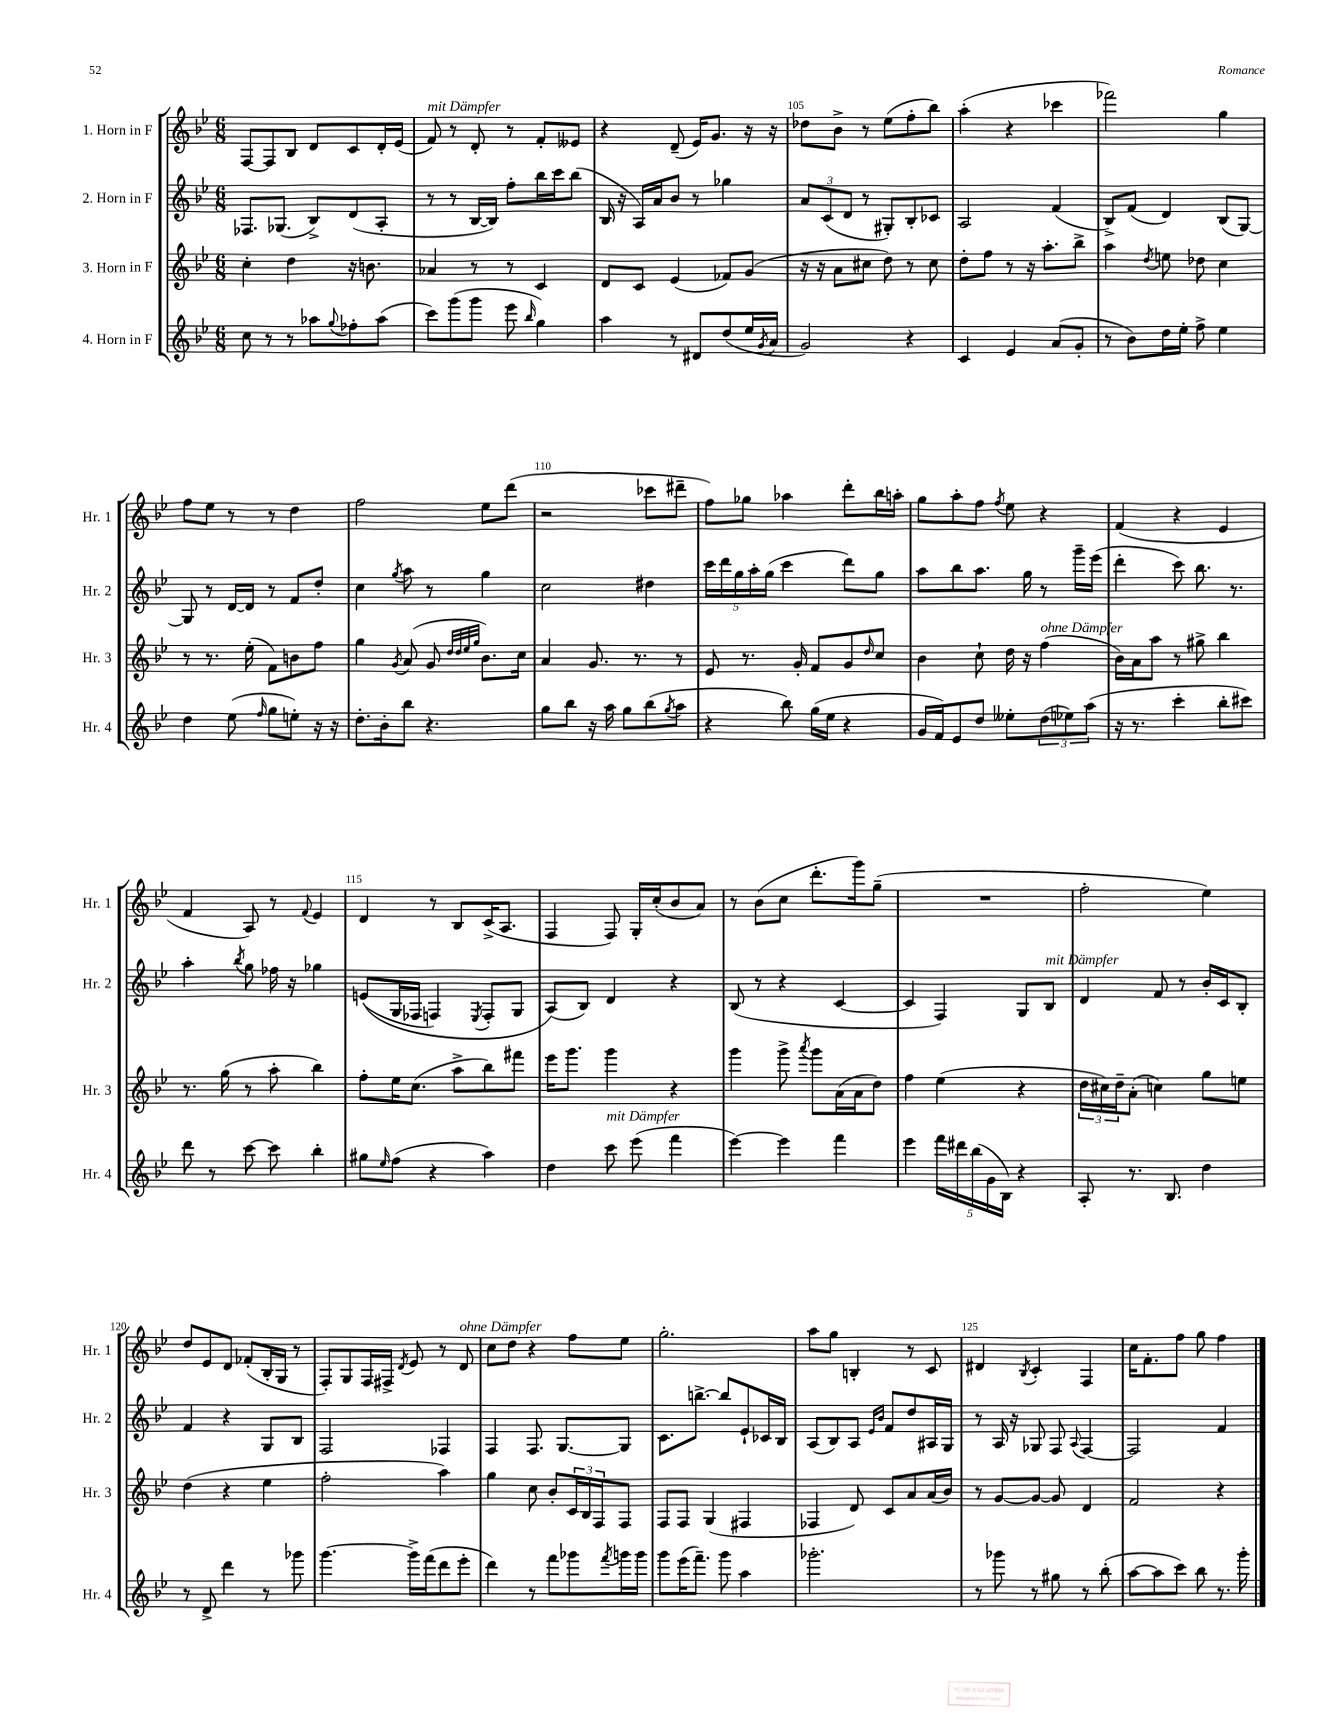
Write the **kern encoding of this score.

**kern	**kern	**kern	**kern
*part4	*part3	*part2	*part1
*staff4	*staff3	*staff2	*staff1
*I"4. Horn in F	*I"3. Horn in F	*I"2. Horn in F	*I"1. Horn in F
*I'Hr. 4	*I'Hr. 3	*I'Hr. 2	*I'Hr. 1
*clefG2	*clefG2	*clefG2	*clefG2
*k[b-e-]	*k[b-e-]	*k[b-e-]	*k[b-e-]
*M6/8	*M6/8	*M6/8	*M6/8
=102	=102	=102	=102
8cc\	4cc'\	8.F-X/L	[8F/L
8r	.	.	8F/]
.	.	(8.G-X/J	.
8r	4dd\	.	8B-/J
8aa-X\L	.	8B-^/L)	8d/L
8qqgg/	.	.	.
8ff-X'\	16r	(8d/	8c/
.	8.bn\	.	.
(8aa-\J	.	8A'/J	16d'/L
.	.	.	(16e-/JJ
=103	=103	=103	=103
!	!	!	!LO:TX:a:i:t=mit Dämpfer
8ccc\L)	4a-X/	8r	8f/)
(8ggg\	.	8r	8r
8ggg\J	8r	[16B-/LL	8d'/
.	.	16B-/JJ])	.
8eee-\	8r	8ff'\L	8r
16qqbb-/	.	.	.
4gg\)	4c/	16bb-\L	8f'/L
.	.	16ccc\J	.
.	.	(8bb-\J	8e--X/J
=104	=104	=104	=104
4aa\	8d/L	16B-/	4r
.	.	16r	.
.	8c/J	16A/LL)	.
.	.	16a/J	.
8r	(4e-/	8b-/J	(8d~/
8d#X/L	.	8r	16e-/KL)
.	.	.	8.g/J
(8dd/	8f-X/L)	4gg-X\	.
16ee-/L	(8g/J	.	16r
8qg/	.	.	.
16a/JJ	.	.	16r
=105	=105	=105	=105
2g/)	16r	12a/L	8dd-X\L
.	16r	.	.
.	.	(12c/	.
.	8a\L	.	8b-^\J
.	.	12d/J	.
.	8cc#X\J	8r	8r
.	8dd\)	8G#X'/L)	(8ee-\L
4r	8r	8B-'/	8ff'\
.	8cc#\	8c-X/J	8bb-\J)
=106	=106	=106	=106
4c/	8dd'\L	2A/	(4aa'\
.	8ff\J	.	.
4e-/	8r	.	4r
.	16r	.	.
.	8.aa'\L	.	.
(8a/L	.	(4f/	4ccc-X\
8g'/J	8bb-^\J	.	.
=107	=107	=107	=107
8r	4aa\	8B-^/L)	2fff-X\)
8b-\L)	.	(8f/J	.
.	8qdd/	.	.
16dd\L	8een\	4d/)	.
16ee-'\JJ	.	.	.
8ff^\	8dd-X\	.	.
4ee-\	4cc\	(8B-/L	4gg\
.	.	[8G/J)	.
!!LO:LB:g=z
=108	=108	=108	=108
4dd\	8r	8G/]	8ff\L
.	8.r	8r	8ee-\J
(8ee-\	.	[16d/LL	8r
.	(16ee-'\	16d/JJ]	.
16qqff/	.	.	.
8gg\L	8f\L)	8r	8r
8een'\J)	8bn\	8f/L	4dd\
16r	8ff\J	8dd'/J	.
16r	.	.	.
=109	=109	=109	=109
8.dd'\L	4gg\	4cc\	2ff\
16b-'\k	.	.	.
.	8qg/	8qgg/	.
8bb-\J	(8a/	8aa\	.
4.r	8g/	8r	.
.	32qqdd/LLL	.	.
.	32qqdd/	.	.
.	32qqee-/	.	.
.	32qqgg/JJJ	.	.
.	8.b-\L)	4gg\	8ee-\L
.	.	.	(8ddd\J
.	16cc\Jk	.	.
=110	=110	=110	=110
8gg\L	4a/	2cc\	2r
8bb-\J	.	.	.
16r	8.g/	.	.
16aa\	.	.	.
8gg\L	.	.	.
.	8.r	.	.
(8bb-\	.	4dd#X\	8ccc-X\L
8qgg/	.	.	.
8aa\J	8r	.	8ddd#X~\J
=111	=111	=111	=111
4r	8e-/	20ccc\LL	8ff\L)
.	.	20ddd\	.
.	.	20gg\	.
.	8.r	.	8gg-X\J
.	.	20aa'\	.
.	.	(20gg\JJ	.
8bb-\)	.	4ccc\	4aa-X\
.	16g'/	.	.
(16gg\LL	8f/L	.	.
16ee-\JJ	.	.	.
4r	8g/	8ddd\L)	8ddd'\L
.	16qqdd/	.	.
.	8cc/J	8gg\J	16bb-\L
.	.	.	16aan'\JJ
=112	=112	=112	=112
16g/LL	4b-\	8aa\L	8gg\L
16f/J)	.	.	.
8e-/	.	8bb-\	8aa'\
8dd/J	8cc`\	8.aa\J	8ff\J
.	.	.	8qff/
8ee--X'\L	16dd\	.	8ee-\
.	16r	16gg\	.
!	!LO:TX:a:i:t=ohne Dämpfer	!	!
(12dd\	(4ff\	8r	4r
12ee-X\)	.	.	.
.	.	16ggg~\LL	.
(12aa\J	.	.	.
.	.	(16eee-\JJ	.
=113	=113	=113	=113
16r	16b-\LL)	4ddd'\	(4f/
8.r	16a\J	.	.
.	8aa\J	.	.
4ccc'\	8r	8ccc\)	4r
.	8gg#X^\	8.bb-\	.
8bb-'\L	4bb-\	.	4e-/
.	.	8.r	.
8ccc#X\J)	.	.	.
!!LO:LB:g=z
=114	=114	=114	=114
8ddd\	8.r	4aa'\	4f/
8r	.	.	.
.	(16gg\	.	.
.	.	8qbb-/	.
[8ccc\	8r	8gg\	8A/)
8ccc\]	8aa'\	16ff-X\	8r
.	.	16r	.
.	.	.	8qqf/
4bb-'\	4bb-\)	4gg-X\	4e-/
=115	=115	=115	=115
8gg#X\L	8ff'\L	((8en/L	4d/
16qqee-/	.	.	.
(8ff\J	16ee-\K	16G/L	.
.	(8.cc\J	16F-X/JJ	.
4r	.	4Fn/)	8r
.	8aa^\L	.	8B-/L
.	.	8qE-/	.
4aa\)	8bb-\)	8F'/L	(16c^/K
.	.	.	8.A/J
.	8fff#X\J	8G/J	.
=116	=116	=116	=116
4dd\	16eee-\KL	(8A/L)	4F/
.	8.ggg\J	.	.
.	.	8B-/J)	.
!LO:TX:a:i:t=mit Dämpfer	!	!	!
8ccc\	4ggg\	4d/	8F/)
(8eee-\	.	.	16G'/LL
.	.	.	(16cc'/J
4fff\	4r	4r	8b-/
.	.	.	8a/J)
=117	=117	=117	=117
[4eee-\)	4ggg\	(8B-/	8r
.	.	8r	(8b-\L
4eee-\]	8ggg^\	4r	8cc\J
.	8qaaa/	.	.
.	8ggg\L	.	8.ddd'\L
4fff\	(16a\L	[4c/	.
.	16a\J	.	16ggg\k)
.	8dd\J)	.	(8gg~\J
=118	=118	=118	=118
4eee-\	4ff\	4c/]	2.r
20fff\LL	(4ee-\	4F/)	.
20ddd#X\	.	.	.
(20bb-\	.	.	.
20g\	.	.	.
20B-\JJ)	.	.	.
4r	4r	8G/L	.
!	!	!LO:TX:a:i:t=mit Dämpfer	!
.	.	8B-/J	.
=119	=119	=119	=119
8A'/	24dd\LL	4d/	2ff'\
.	24cc#X\)	.	.
.	24dd~\J	.	.
8.r	(8a'\J	.	.
.	4ccn\)	8f/	.
8.B-/	.	.	.
.	.	8r	.
4dd\	8gg\L	16b-'/LL	4ee-\)
.	.	16c/J	.
.	8een\J	8B-'/J	.
!!LO:LB:g=z
=120	=120	=120	=120
8r	(4dd\	4f/	8dd/L
8d^/	.	.	8e-/
4ddd\	4r	4r	8d/J
.	.	.	(8f-X'/L
8r	4ee-\	8G/L	16B-'/L
.	.	.	16G/JJ
8ggg-X\	.	8B-/J	8r
=121	=121	=121	=121
[4.ggg\	2ff'\	2F/	8F'/L)
.	.	.	8G/
.	.	.	16F/L
.	.	.	16F#X^/JJ
.	.	.	8qd/
16ggg^\LL]	.	.	8e-/
(16fff\J	.	.	.
8ddd\	4aa\)	4F-X/	8r
!	!	!	!LO:TX:a:i:t=ohne Dämpfer
8eee-'\J	.	.	8d/
=122	=122	=122	=122
4ddd\)	4gg\	4F/	8cc\L
.	.	.	8dd\J
8r	8cc\	8.F/	4r
8fff\L	8b-'/L	.	.
.	.	[8.G/L	.
8ggg-X\	24c/L	.	8ff\L
.	24B-/	.	.
.	24F/J	.	.
8qfff/	.	.	.
16gggn\L	8F/J	8G/J]	8ee-\J
16ggg\JJ	.	.	.
=123	=123	=123	=123
8ggg\L	8F/L	8.c\L	2.gg'\
(16eee-\K	8F/J	.	.
8.fff~\J)	.	[8.bbn^\J	.
.	(4G/	.	.
8ggg\	.	8bb/L]	.
4aa\	4F#X/	8e-`/	.
.	.	16c-X/L	.
.	.	16B-/JJ	.
=124	=124	=124	=124
2.ggg-X'\	4F-X/	(8A/L	8aa\L
.	.	8B-/)	8gg\J
.	8d/)	8A/J	4Bn'/
.	.	16qqe-/LL	.
.	.	16qqb-/JJ	.
.	8c/L	8f/L	.
.	8a/	8dd/	8r
.	(16a/L	16A#X/L	8c/
.	16b-/JJ)	16G/JJ	.
=125	=125	=125	=125
8r	8r	8r	4d#X/
8ggg-X\	[8g/L	16A/	.
.	.	16r	.
.	.	.	8qB-/
8r	8g/J_	8G-X/	4c'/
8gg#X\	8g/]	8F/	.
.	.	8qqA/	.
8r	4d/	[4F/	4F/
(8bb-'\	.	.	.
=126	=126	=126	=126
[8aa\L	2f/	2F/]	16cc\KL
.	.	.	8.f'\
8aa\]	.	.	.
8ccc\J)	.	.	8ff\J
8bb-\	.	.	8gg\
8.r	4r	4f/	4ff\
16ggg'\	.	.	.
==	==	==	==
*-	*-	*-	*-
